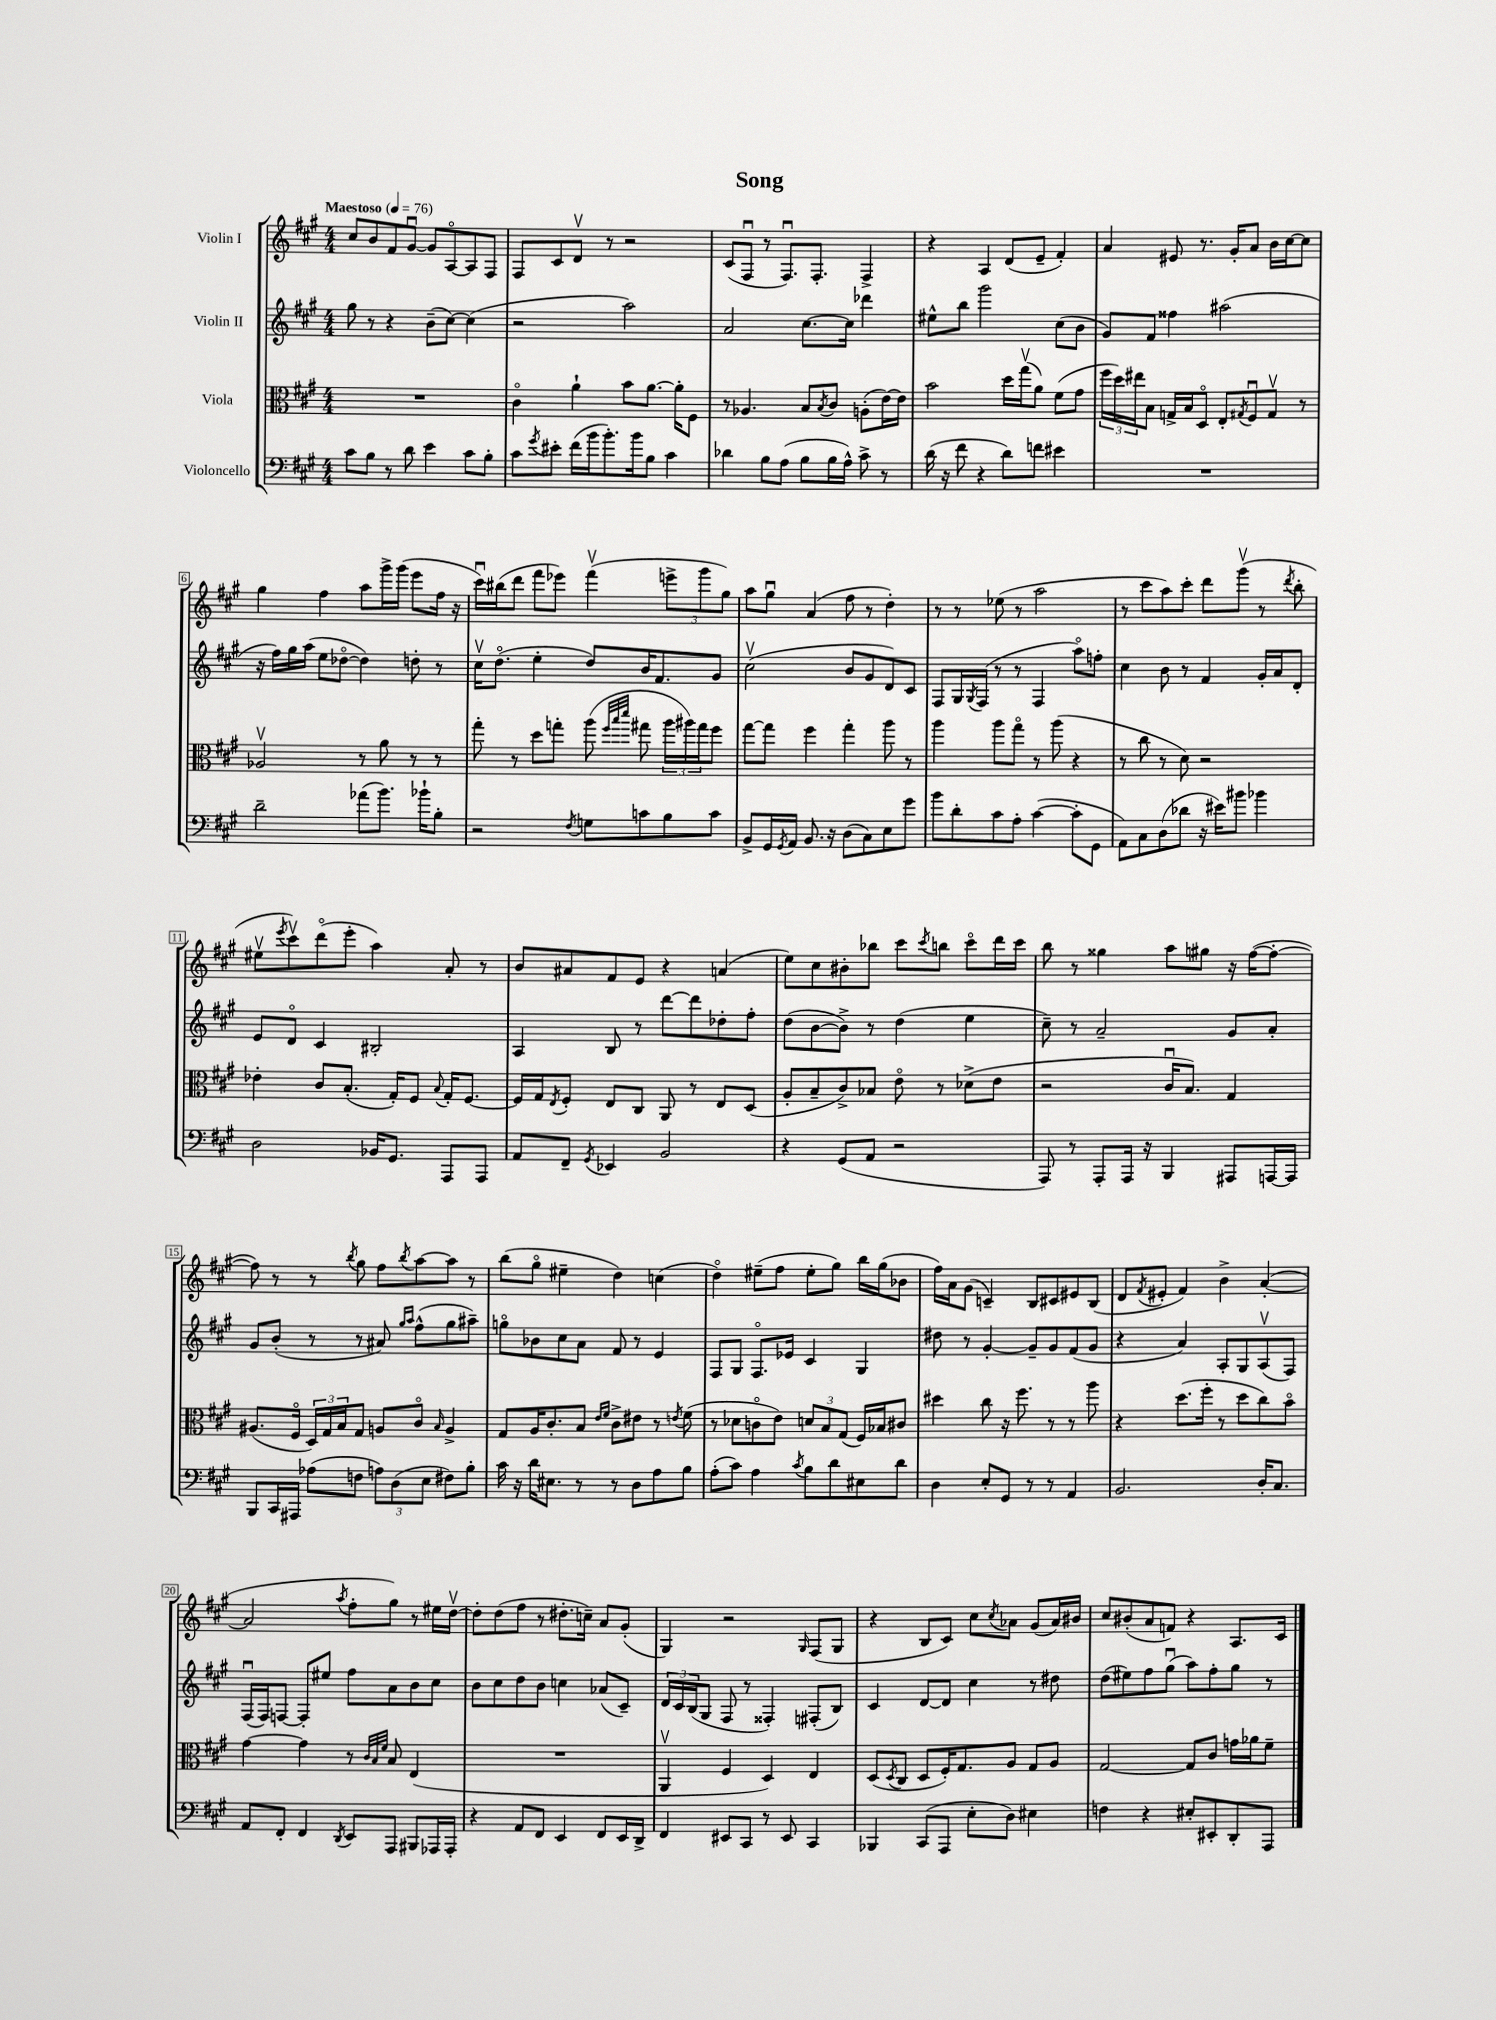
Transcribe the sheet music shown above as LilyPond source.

\header { title = "Song" }
<<
\new StaffGroup <<
\new Staff = "s0" \with { instrumentName = "Violin I" } {
    \clef treble \key a \major \numericTimeSignature \time 4/4 \tempo "Maestoso" 4 = 76
    cis''8 b'8 fis'8 gis'8~\downbow gis'8 a8~\flageolet a8 fis8 |
    fis8 cis'8 d'8\upbow r8 r2 |
    cis'8( fis8\downbow r8 fis8.\downbow) fis8.-. fis4-> |
    r4 a4 d'8( e'8-- fis'4-.) |
    a'4 eis'8 r8. gis'16-. a'8 b'16 cis''16~ cis''8 |
    gis''4 fis''4 a''8 gis'''16-> gis'''16( e'''8 fis''16 r16 |
    cis'''16\downbow) bis''16( d'''8 fis'''8 ees'''8) fis'''4\upbow( \tuplet 3/2 { e'''8-> gis'''8 gis''8) } |
    a''8 gis''8\downbow a'4( fis''8 r8 d''4-.) |
    r8 r8 ees''8( r8 a''2 |
    r8 cis'''8 a''8) cis'''8-. d'''8 gis'''8\upbow( r8 \acciaccatura { d'''8 } b''8-. |
    eis''8\upbow \acciaccatura { e'''8 } cis'''8\upbow) d'''8\flageolet( e'''8-. a''4) a'8-. r8 |
    b'8 ais'8 fis'8 e'8 r4 a'4( |
    e''8) cis''8 bis'8-. bes''8 cis'''8 \acciaccatura { cis'''8 } b''8 cis'''8\flageolet d'''16 cis'''16 |
    b''8 r8 gisis''4 a''8 gis''8 r16 fis''16~( fis''8~-. |
    fis''8) r8 r8 \acciaccatura { b''8 } gis''8 fis''8 \acciaccatura { b''8 } a''8~ a''8 r8 |
    b''8( gis''8\flageolet eis''4-- d''4) c''4( |
    d''4\flageolet) eis''8--( fis''8 eis''8-. gis''8) b''16 gis''16( bes'8 |
    fis''16) a'16 gis'8( c'4--) b8 cis'8 eis'8 b8( |
    d'8 \acciaccatura { fis'8 } eis'8-. fis'4) b'4-> a'4~-.( |
    a'2 \acciaccatura { a''8 } fis''8-. gis''8) r8 eis''16 d''16~\upbow |
    d''8-. d''8( fis''8 r8 dis''8.-. c''16--) a'8 gis'8-.( |
    gis4) r2 \grace { gis16 } fis8( gis8 |
    r4 b8 cis'8) cis''8 \acciaccatura { cis''8 } aes'8 gis'8( aes'16) bis'16 |
    cis''8 bis'8-.( a'8 f'8) r4 a8. cis'16 \bar "|." |
}
\new Staff = "s1" \with { instrumentName = "Violin II" } {
    \clef treble \key a \major \numericTimeSignature \time 4/4
    gis''8 r8 r4 b'8--( cis''8~) cis''4( |
    r2 a''2) |
    a'2 cis''8.~ cis''16 des'''4 |
    eis''8-^ b''8 gis'''2 cis''8( b'8 |
    gis'8) fis'8 fisis''4 ais''2( |
    r16 fis''16) gis''16 a''16( e''8 des''8~\flageolet des''4) d''8-. r8 |
    cis''16\upbow d''8.\flageolet( e''4-. d''8) b'16 fis'8. gis'8 |
    cis''2\upbow( b'8 gis'8 d'8) cis'8 |
    fis8 gis16 \acciaccatura { gis8 } fis16( r8 r8 fis4 a''8\flageolet) f''8-. |
    cis''4 b'8 r8 fis'4 gis'16-. a'16 d'8-. |
    e'8 d'8\flageolet cis'4 bis2-. |
    a4 b8 r8 d'''8~ d'''8 des''8-. fis''8-. |
    d''8( b'8~ b'8->) r8 d''4( e''4 |
    cis''8--) r8 a'2-- gis'8 a'8-. |
    gis'8 b'8-.( r8 r8 ais'8) \grace { gis''16 a''16 } fis''8-^( gis''8 ais''8--) |
    g''8\flageolet bes'8 cis''8 a'8 fis'8 r8 e'4 |
    fis8 gis8 fis8.\flageolet ees'16 cis'4 gis4 |
    dis''8 r8 gis'4~-. gis'8-- gis'8 fis'8( gis'8 |
    r4 a'4) a8-. gis8 a8\upbow( fis8) |
    fis16\downbow( fis16) f8~ f8-. eis''8 fis''8 a'8 b'8 cis''8 |
    b'8 cis''8 d''8 b'8 c''4 aes'8( cis'8--) |
    \tuplet 3/2 { d'16 cis'16 b16( } gis8 fis8 r8 fisis4-.) fis8-.( b8) |
    cis'4 d'8~ d'8 cis''4 r8 dis''8 |
    d''8( eis''8) fis''8 gis''8\downbow( a''8) fis''8-. gis''8 r8 \bar "|." |
}
\new Staff = "s2" \with { instrumentName = "Viola" } {
    \clef alto \key a \major \numericTimeSignature \time 4/4
    R1 |
    cis'4\flageolet a'4-! b'8 a'8.~ a'16-. fis8 |
    r8 aes4. b8 \acciaccatura { b8 } cis'8 a8-.( e'16~) e'16 |
    b'2 d''16 gis''16\upbow( a'8) fis'8( gis'8 |
    \tuplet 3/2 { fis''16 d''16) eis''16 } b8 g16-> b16 d8\flageolet e8-. \acciaccatura { gis8 } fis8\downbow gis8\upbow r8 |
    aes2\upbow r8 a'8 r8 r8 |
    gis''8-. r8 d''8 g''8-. a''8( \grace { fis''32 b''32 d'''32 } gis''8 \tuplet 3/2 { a''16 ais''16) gis''16 } fis''8 |
    gis''8~ gis''8 fis''4 gis''4-. a''8 r8 |
    a''4 a''8 gis''8\flageolet r8 a''8( r4 |
    r8 cis''8 r8 d'8) r2 |
    ees'4-. cis'8 b8.-.( gis16-.) fis8 \appoggiatura { b8 } gis16-. fis8.~ |
    fis16 gis16 \acciaccatura { e8 } fis8-. e8 cis8 a,8 r8 e8 d8( |
    a8-. b8-- cis'8->) bes8 e'8\flageolet r8 des'8->( e'8 |
    r2 cis'16\downbow b8.) gis4 |
    ais8.( fis16\flageolet \tuplet 3/2 { d16) gis16 b16 } gis8 a8 cis'8\flageolet \grace { b16 } a4-> |
    gis8 a16 cis'8.-. b8 \grace { e'16 fis'16 } cis'8-> eis'8 r8 \acciaccatura { e'8 } fis'8( |
    r8 des'8 c'8\flageolet e'8) \tuplet 3/2 { d'8 b8 gis8( } fis16) bes16 cis'8 |
    dis''4 cis''8 r16 fis''8. r8 r8 a''8 |
    r4 d''8.( fis''16-. r8 d''8 cis''8) b'8\flageolet |
    gis'4~ gis'4 r8 \grace { cis'32 b32 fis'32 } b8 e4( |
    R1 |
    a,4\upbow fis4 d4) e4 |
    d8( \acciaccatura { d8 } cis8 d8 fis16-.) gis8. a8 gis8 a8 |
    gis2~ gis8 cis'8 g'16 aes'16 fis'8-- \bar "|." |
}
\new Staff = "s3" \with { instrumentName = "Violoncello" } {
    \clef bass \key a \major \numericTimeSignature \time 4/4
    cis'8 b8 r8 d'8 e'4 cis'8 b8-. |
    cis'8 \acciaccatura { gis'8 } eis'8-. fis'16( b'16 b'8.-.) b'16 b8 cis'4 |
    des'4 b8 a8( b8 b16 a16-^) cis'8-> r8 |
    d'16( r16 fis'8 r4 d'8) f'8 eis'4 |
    R1 |
    d'2-- aes'8( b'8.) bes'16-! b8-. |
    r2 \acciaccatura { fis8 } g8 c'8 b8 c'8 |
    b,8-> gis,16 \acciaccatura { gis,8 } a,16 b,8. r16 d8( cis8) e8 gis'8 |
    b'8 d'8-. cis'8 a8-. cis'4~( cis'8-. gis,8 |
    a,8) cis8 d8( des'8 r16 eis'16) bis'8 bes'4 |
    d2 bes,16 gis,8. a,,8 a,,8 |
    a,8 fis,8-- \acciaccatura { gis,8 } ees,4 b,2 |
    r4 gis,8( a,8 r2 |
    a,,8) r8 a,,8-. a,,16 r16 b,,4 ais,,8 a,,16~ a,,16 |
    b,,8 cis,16 ais,,16 aes8( f8 \tuplet 3/2 { a8) d8( e8 } fis8) b8-. |
    cis'16 r16 d'16 eis8. r8 r8 d8 a8 b8 |
    a8-.( cis'8) a4 \acciaccatura { cis'8 } b8 d'8 eis8 d'8 |
    d4 e8-. gis,8 r8 r8 a,4 |
    b,2. d16-. cis8. |
    a,8 fis,8-. fis,4 \acciaccatura { d,8 } e,8 a,,8 bis,,8 aes,,16 aes,,16-. |
    r4 a,8 fis,8 e,4 fis,8 e,16 d,16-> |
    fis,4 eis,8 cis,8 r8 eis,8 cis,4 |
    bes,,4 cis,8( a,,8 e8-. d8) eis4 |
    f4 r4 eis8-. eis,8-. d,8-. a,,8 \bar "|." |
}
>>
>>
\layout { \context { \Score \override BarNumber.stencil = #(make-stencil-boxer 0.1 0.3 ly:text-interface::print) } }
